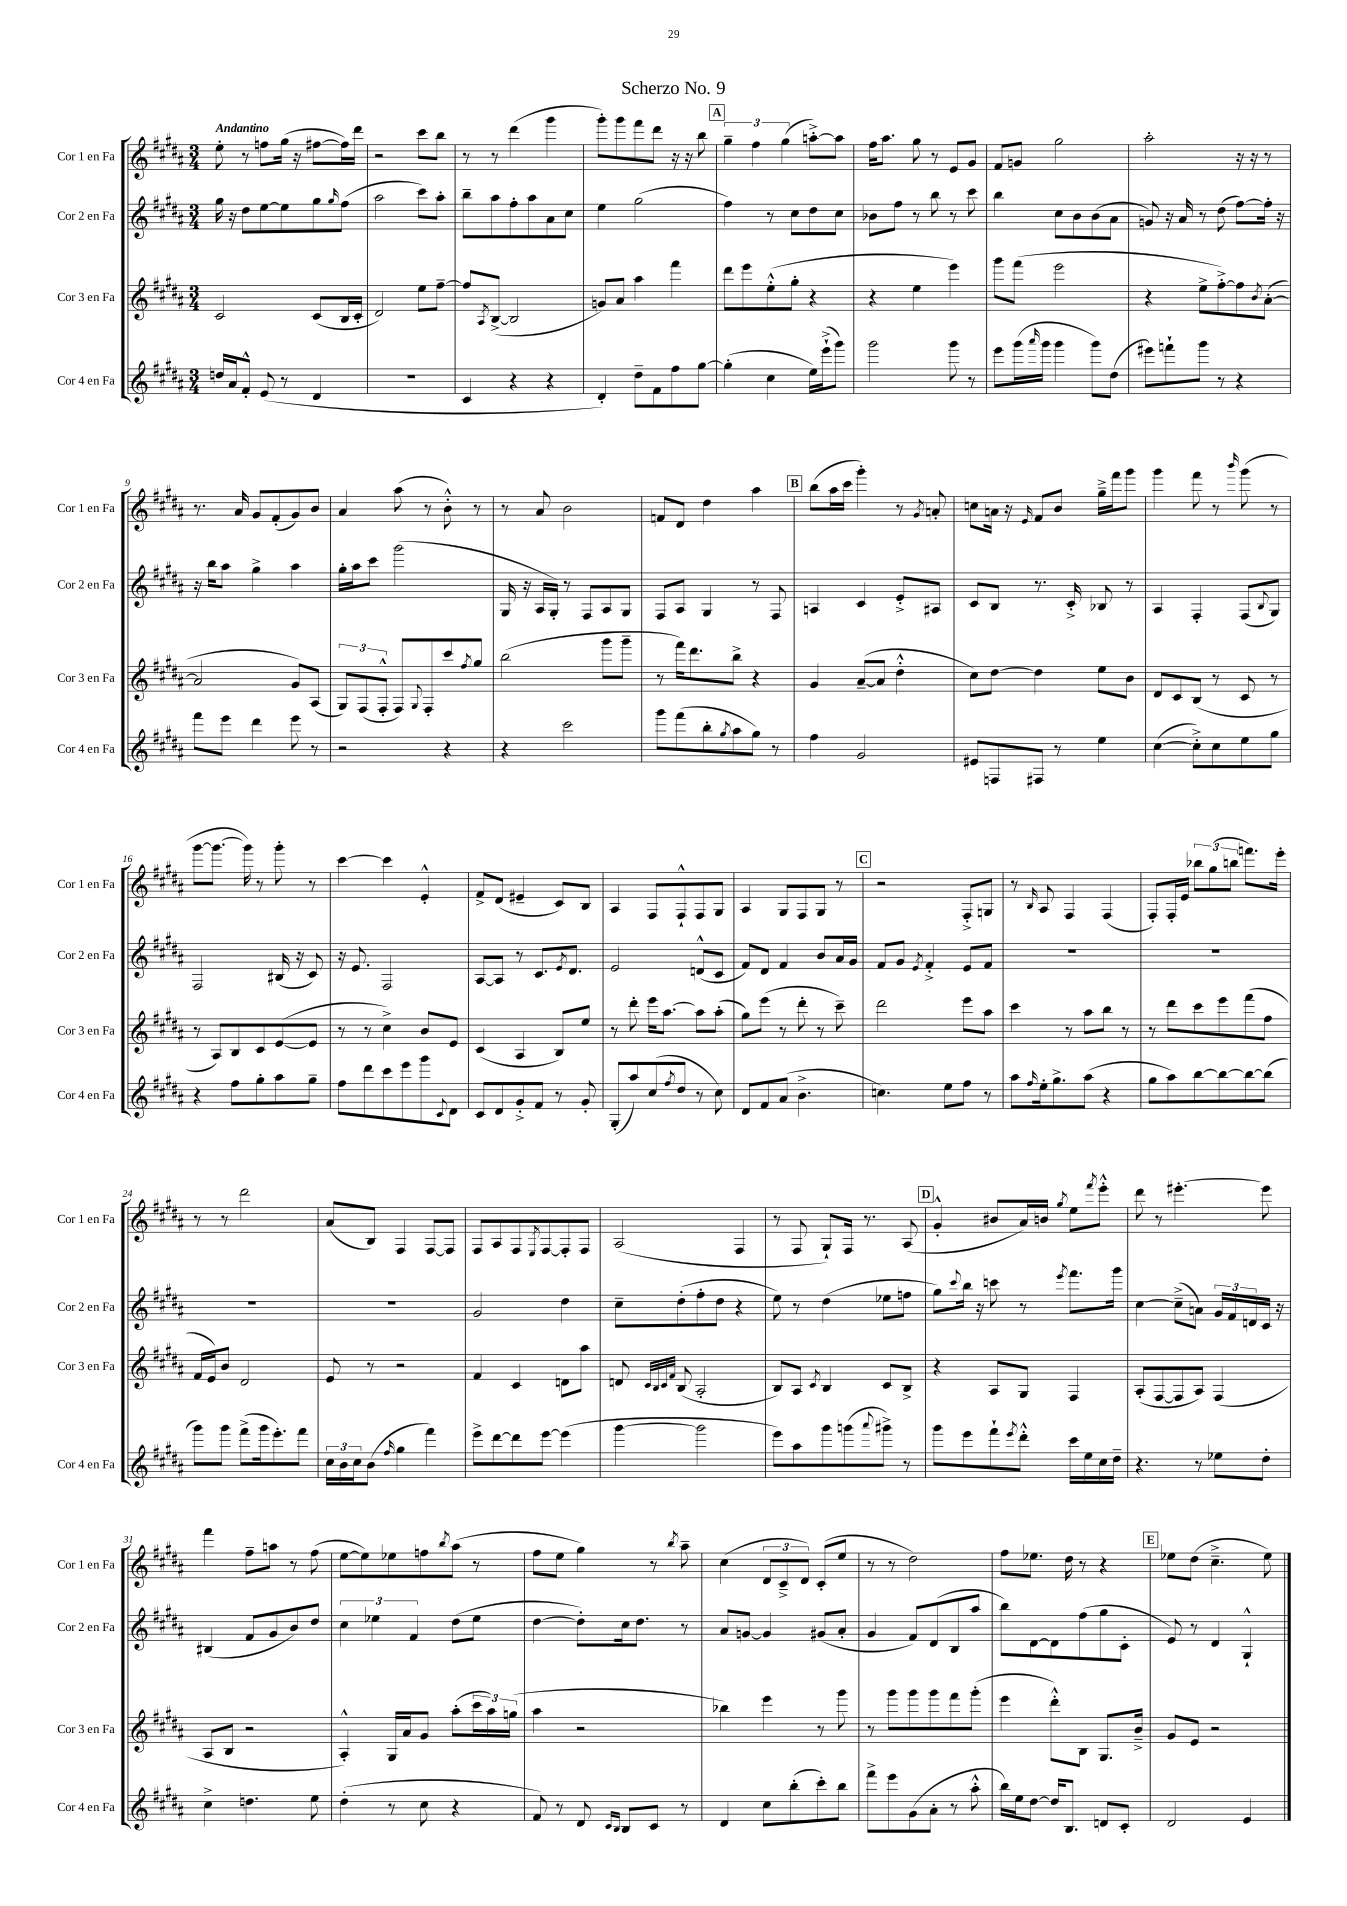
\header { title = "Scherzo No. 9" }
<<
\new StaffGroup <<
\new Staff = "s0" \with { instrumentName = "Cor 1 en Fa" shortInstrumentName = "Cor 1 en Fa" } {
    \clef treble \key b \major \numericTimeSignature \time 3/4 \tempo "Andantino"
    e''8-. r8 f''8 gis''16( r16 fis''8~ fis''16) dis'''16 |
    r2 cis'''8 b''8 |
    r8 r8 dis'''4( gis'''4 |
    gis'''8-.) gis'''8 fis'''8 dis'''8 r16 r16 b''8 |
    \mark \markup { \box "A" } \tuplet 3/2 { gis''4-- fis''4 gis''4( } a''8~-.->) a''8 |
    fis''16 ais''8. gis''8 r8 e'8 gis'8 |
    fis'8 g'8 gis''2 |
    ais''2-. r16 r16 r8 |
    r8. ais'16 gis'8 fis'8-.( gis'8) b'8 |
    ais'4 ais''8( r8 b'8-.-^) r8 |
    r8 ais'8 b'2 |
    f'8 dis'8 dis''4 ais''4 |
    \mark \markup { \box "B" } b''8( ais''16 cis'''16 gis'''4-.) r8 \acciaccatura { gis'8 } a'8-. |
    c''8 a'16 r16 \grace { e'16 } fis'8 b'8 gis''16---> fis'''16 gis'''8 |
    gis'''4 fis'''8 r8 \grace { b'''16 } gis'''8( r8 |
    gis'''8~ gis'''8.~ gis'''16) r8 gis'''8-. r8 |
    cis'''4~ cis'''4 e'4-.-^ |
    fis'8-> dis'8( eis'4-- cis'8) b8 |
    ais4 fis8 fis8-!-^ fis8 gis8 |
    ais4 gis8 fis8 gis8 r8 |
    \mark \markup { \box "C" } r2 fis8-.-> g8 |
    r8 \grace { b16 } ais8 fis4 fis4( |
    fis8-.) fis16-. e'16 \tuplet 3/2 { bes''8 gis''8( b''8 } f'''8.) e'''16-. |
    r8 r8 dis'''2 |
    ais'8( b8) fis4 fis8~ fis8 |
    fis8 ais8 fis8 \acciaccatura { e8 } fis8~ fis8-. fis8 |
    ais2( fis4 |
    r8 fis8 gis8-!) fis16 r8. ais8( |
    \mark \markup { \box "D" } gis'4-.-^ bis'8 ais'16) b'16 \acciaccatura { gis''8 } e''8 \acciaccatura { fis'''8 } e'''8-.-^ |
    dis'''8 r8 eis'''4.~-. eis'''8 |
    fis'''4 fis''8-- a''8 r8 fis''8( |
    e''8~ e''8) ees''8 f''8 \acciaccatura { b''8 } ais''8( r8 |
    fis''8 e''8 gis''4) r8 \acciaccatura { b''8 } ais''8-- |
    cis''4( \tuplet 3/2 { dis'8 cis'8---> dis'8) } cis'8-.( e''8 |
    r8 r8 dis''2) |
    fis''8 ees''8. dis''16 r8 r4 |
    \mark \markup { \box "E" } ees''8 dis''8( cis''4.---> ees''8) \bar "|." |
}
\new Staff = "s1" \with { instrumentName = "Cor 2 en Fa" shortInstrumentName = "Cor 2 en Fa" } {
    \clef treble \key b \major \numericTimeSignature \time 3/4
    gis''16 r16 dis''8 e''8~ e''8 gis''8 \grace { gis''16 } fis''8( |
    ais''2 cis'''8) ais''8-. |
    b''8-- ais''8 fis''8-. ais''8 ais'8 cis''8 |
    e''4 gis''2( |
    \mark \markup { \box "A" } fis''4) r8 cis''8 dis''8 cis''8 |
    bes'8 fis''8 r8 b''8 r8 cis'''8 |
    b''4 cis''8 b'8 b'8( ais'8 |
    g'8) r16 ais'16 r8 dis''8( fis''8~) fis''16-. r16 |
    r16 b''16 ais''8 gis''4-> ais''4 |
    gis''16-. ais''16 cis'''8 gis'''2( |
    gis16 r16 ais16 gis16-.) r8 fis8 ais8 gis8 |
    fis8 ais8 gis4 r8 fis8 |
    \mark \markup { \box "B" } a4 cis'4 e'8-.-> ais8 |
    cis'8 b8 r8. cis'16-.-> bes8 r8 |
    ais4 fis4-. fis8( \appoggiatura { b8 } gis8) |
    fis2 bis16( r16 cis'8) |
    r16 e'8. fis2 |
    ais8~ ais8 r8 cis'8. \acciaccatura { e'8 } dis'8. |
    e'2 d'8-^( cis'8 |
    fis'8) dis'8 fis'4 b'8 ais'16 gis'16 |
    \mark \markup { \box "C" } fis'8 gis'8 \acciaccatura { e'8 } fis'4-.-> e'8 fis'8 |
    R2. |
    R2. |
    R2. |
    R2. |
    gis'2 dis''4 |
    cis''8-- dis''8-.( fis''8-. dis''8 r4 |
    e''8) r8 dis''4( ees''8 f''8 |
    \mark \markup { \box "D" } gis''8) \appoggiatura { cis'''8 } b''16 r16 c'''8 r8 \acciaccatura { e'''8 } fis'''8. gis'''16 |
    cis''4~ cis''8--->( a'8) \tuplet 3/2 { gis'16 fis'16 d'16 } cis'16 r16 |
    bis4( fis'8 gis'8 b'8) dis''8 |
    \tuplet 3/2 { cis''4 ees''4 fis'4 } dis''8( ees''8 |
    dis''4~ dis''8-.) cis''16 dis''8. r8 |
    ais'8 g'8~ g'4 gis'8( ais'8-. |
    gis'4 fis'8) dis'8( b8 ais''8 |
    b''8) dis'8~ dis'8 fis''8( gis''8 cis'8-. |
    \mark \markup { \box "E" } e'8) r8 dis'4 gis4-!-^ \bar "|." |
}
\new Staff = "s2" \with { instrumentName = "Cor 3 en Fa" shortInstrumentName = "Cor 3 en Fa" } {
    \clef treble \key b \major \numericTimeSignature \time 3/4
    cis'2 cis'8( b16 cis'16-. |
    dis'2) e''8 fis''8~-- |
    fis''8 \acciaccatura { ais8 } b8~->( b2 |
    g'8) ais'8 ais''4 fis'''4 |
    \mark \markup { \box "A" } dis'''8 e'''8 e''8-.-^( gis''8-. r4 |
    r4 e''4 e'''4) |
    gis'''8 fis'''8( e'''2 |
    r4 e''8-> fis''8~-.->) fis''8 \acciaccatura { b'8 } ais'8~-.( |
    ais'2 gis'8) ais8( |
    \tuplet 3/2 { gis8) fis8( fis8-.-^ } fis8) \appoggiatura { gis8 } fis8-. cis'''8 \acciaccatura { fis''8 } gis''8 |
    b''2( gis'''8 gis'''8-- |
    r8 fis'''16) dis'''8. b''8-> r4 |
    \mark \markup { \box "B" } gis'4 ais'8~--( ais'8 dis''4-.-^ |
    cis''8) dis''8~ dis''4 e''8 b'8 |
    dis'8 cis'8 b8( r8 cis'8 r8 |
    r8 ais8) b8 cis'8 e'8~( e'8 |
    r8 r8 cis''4->) b'8 e'8 |
    cis'4( ais4 b8) e''8 |
    r8 dis'''8-. e'''16 ais''8.~ ais''8 ais''8-.( |
    gis''8) e'''8( r8 dis'''8-. r8 cis'''8--) |
    \mark \markup { \box "C" } dis'''2 e'''8 ais''8 |
    cis'''4 r8 ais''8 b''8 r8 |
    r8 dis'''8 cis'''8 e'''8 fis'''8( fis''8 |
    fis'16 e'16) b'8 dis'2 |
    e'8 r8 r2 |
    fis'4 cis'4 d'8 ais''8 |
    d'8 \grace { cis'32 b32 cis'32 fis'32 } b8( ais2-. |
    b8) ais8 \acciaccatura { cis'8 } b4 cis'8 b8-> |
    \mark \markup { \box "D" } r4 ais8 gis8 fis4 |
    ais8-.( fis8~ fis8 ais8) fis4( |
    ais8 b8 r2 |
    ais4-.-^) gis16 ais'16 gis'8 ais''8-.( \tuplet 3/2 { cis'''16 ais''16) g''16( } |
    ais''4 r2 |
    bes''4) e'''4 r8 gis'''8 |
    r8 gis'''8 gis'''8 gis'''8 fis'''8 gis'''8-.( |
    e'''4 dis'''8-.-^) b8 gis8. b'16---> |
    \mark \markup { \box "E" } gis'8 e'8 r2 \bar "|." |
}
\new Staff = "s3" \with { instrumentName = "Cor 4 en Fa" shortInstrumentName = "Cor 4 en Fa" } {
    \clef treble \key b \major \numericTimeSignature \time 3/4
    d''16 ais'16 fis'8-.-^ e'8( r8 dis'4 |
    R2. |
    cis'4 r4 r4 |
    dis'4-.) dis''8-- fis'8 fis''8 gis''8~ |
    \mark \markup { \box "A" } gis''4-.( cis''4 e''16) e'''16-!->( gis'''8) |
    gis'''2 gis'''8 r8 |
    e'''8 gis'''16( \grace { ais'''16 } gis'''16 gis'''4 gis'''8) dis''8( |
    eis'''8) f'''8-! gis'''8 r8 r4 |
    fis'''8 e'''8 dis'''4 e'''8 r8 |
    r2 r4 |
    r4 cis'''2 |
    gis'''8 fis'''8( b''8-. \acciaccatura { gis''8 } ais''8 gis''8) r8 |
    \mark \markup { \box "B" } fis''4 gis'2 |
    eis'8 f8 fis8 r8 e''4 |
    cis''4~( cis''8-.->) cis''8 e''8 gis''8 |
    r4 fis''8 gis''8-. ais''8 gis''8-- |
    fis''8 dis'''8 cis'''8 e'''8 gis'''8 \appoggiatura { cis'8 } dis'8 |
    cis'8 dis'8 gis'8-.-> fis'8 r8 gis'8-. |
    gis8-.( ais''8) cis''8( \acciaccatura { fis''8 } dis''8 r8 cis''8) |
    dis'8 fis'8 ais'8( b'4.-> |
    \mark \markup { \box "C" } c''4.) e''8 fis''8 r8 |
    ais''8 \grace { fis''16 } e''16-. gis''8.-> ais''8( r4 |
    gis''8 ais''8) b''8~ b''8~ b''8~ b''8( |
    gis'''8) gis'''8 fis'''8->( gis'''16 e'''8.-.) fis'''8 |
    \tuplet 3/2 { cis''16 b'16 cis''16 } b'8( \grace { fis''16 } gis''4 fis'''4) |
    e'''8-> dis'''8~ dis'''8 e'''8~ e'''4( |
    gis'''4~ gis'''2 |
    e'''8) ais''8 gis'''8 g'''8( \appoggiatura { ais'''8 } gis'''8->) r8 |
    \mark \markup { \box "D" } gis'''8 e'''8 fis'''8-! \acciaccatura { e'''8 } dis'''8-.-^ cis'''16 e''16 cis''16 dis''16-- |
    r4. r8 ees''8 dis''8-. |
    cis''4-> d''4. e''8 |
    dis''4-.( r8 cis''8 r4 |
    fis'8) r8 dis'8 \grace { cis'16 b16 } b8 cis'8 r8 |
    dis'4 cis''8 b''8-.( cis'''8-.) b''8 |
    fis'''8-> e'''8 gis'8( ais'8-. r8 ais''8-.-^ |
    b''16) e''16 dis''8~ dis''16 b8. d'8 cis'8-. |
    \mark \markup { \box "E" } dis'2 e'4 \bar "|." |
}
>>
>>
